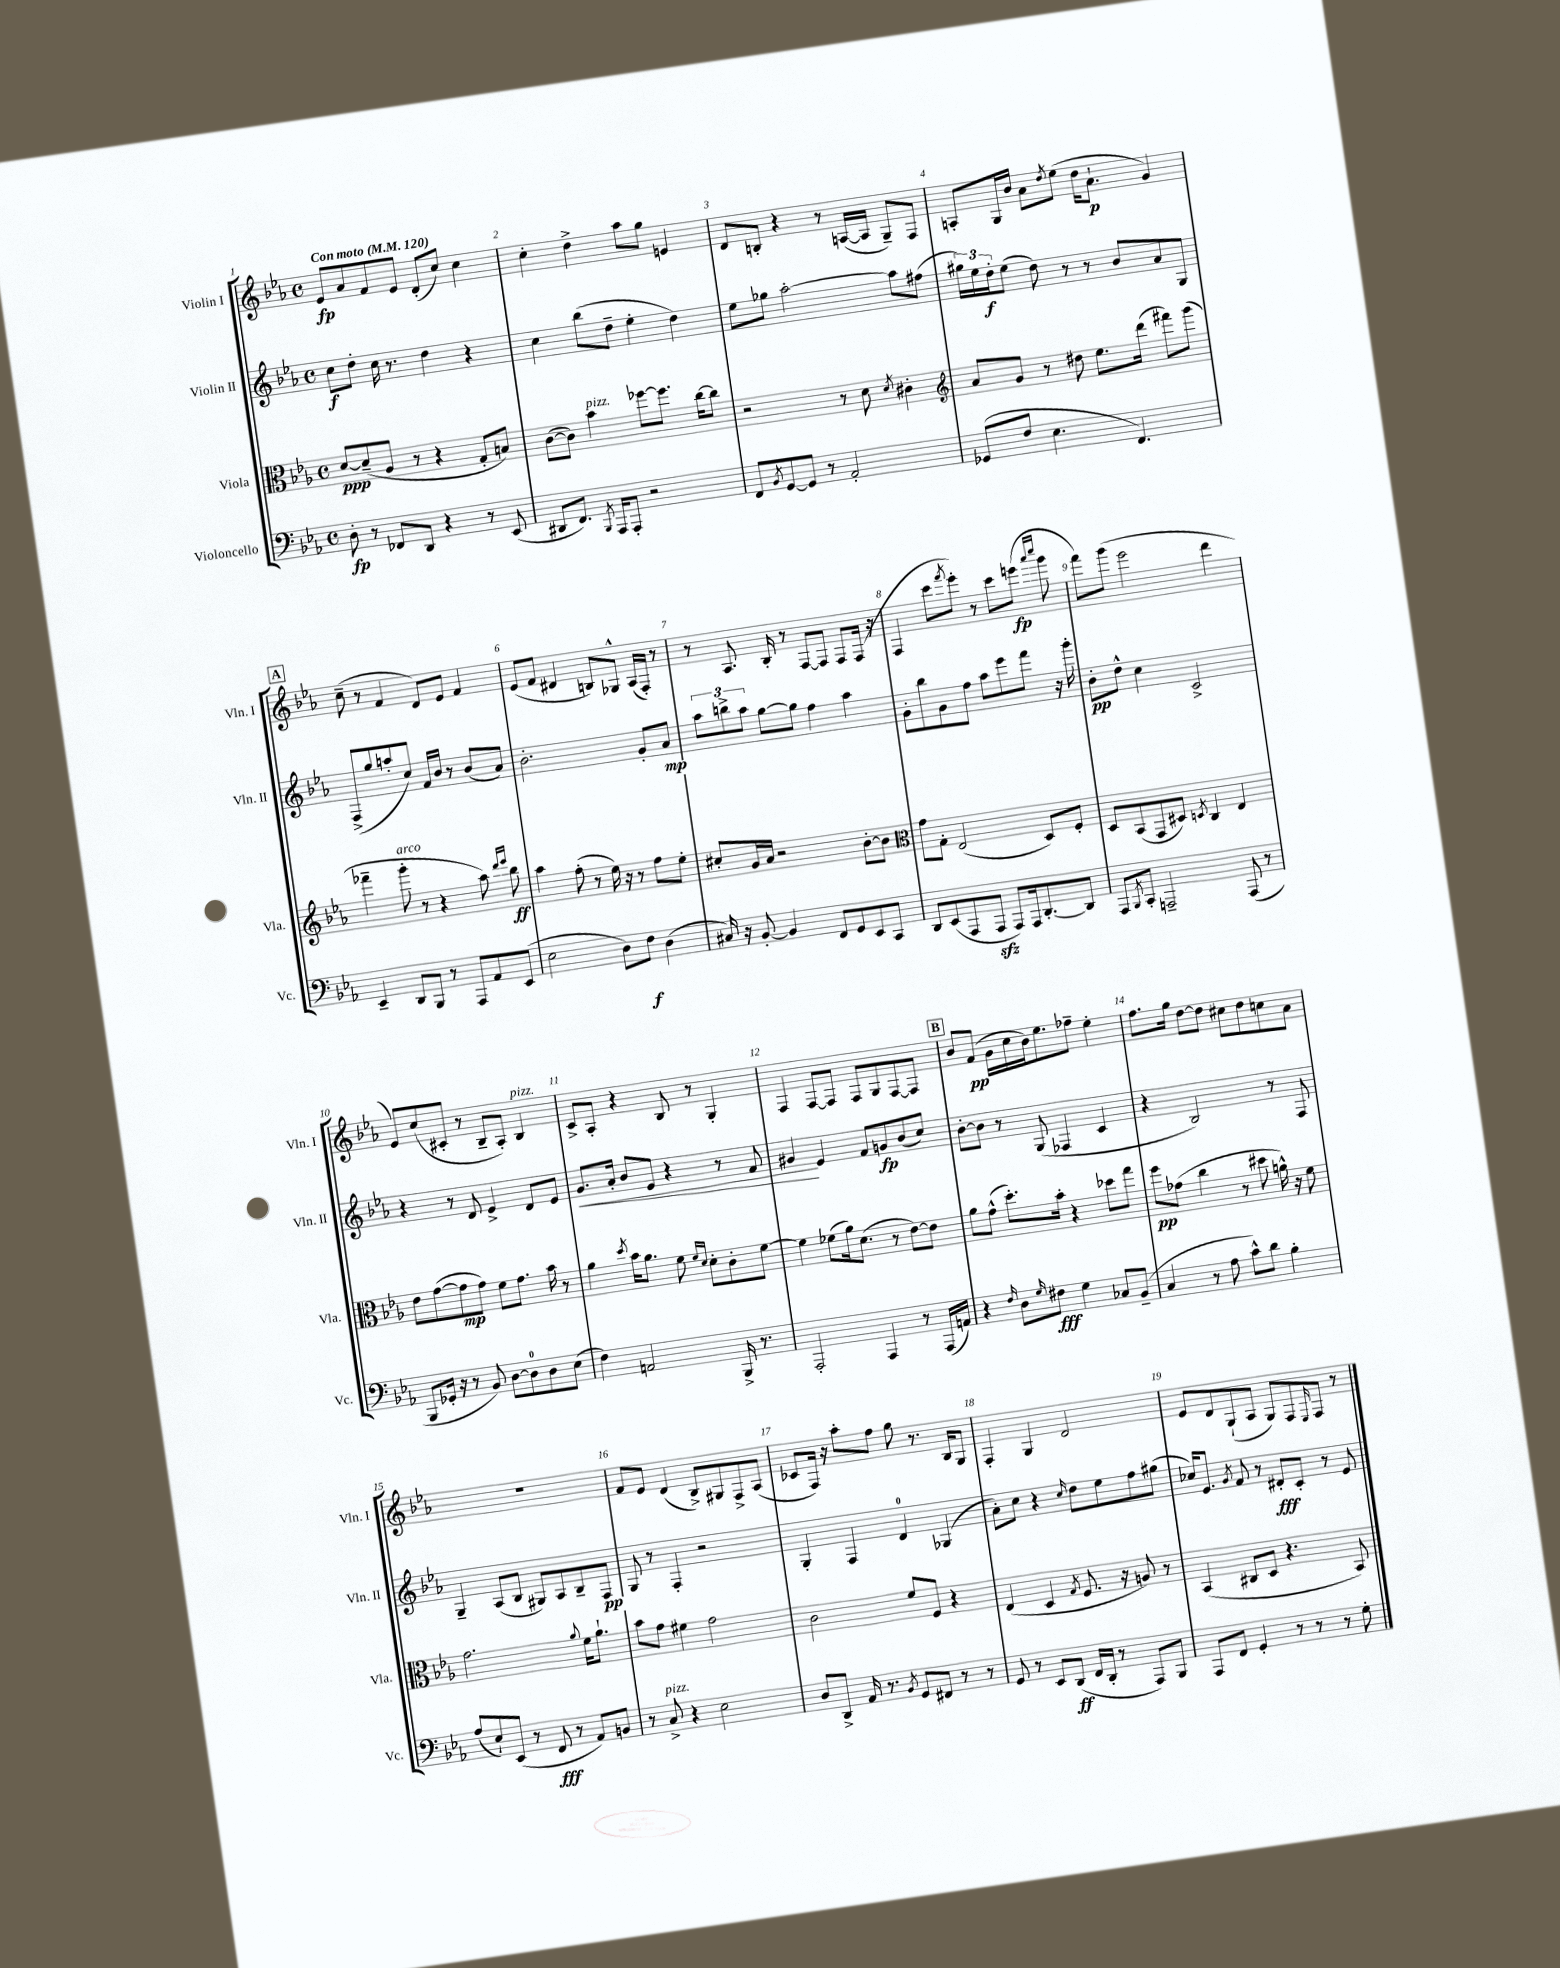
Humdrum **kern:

**kern	**kern	**kern	**kern
*staff4	*staff3	*staff2	*staff1
*clefF4	*clefC3	*clefG2	*clefG2
*k[b-e-a-]	*k[b-e-a-]	*k[b-e-a-]	*k[b-e-a-]
*M4/4	*M4/4	*M4/4	*M4/4
*met(c)	*met(c)	*met(c)	*met(c)
*MM120	*MM120	*MM120	*MM120
8D'	[8d	8cc	8e-
8r	(8d~]	8dd'	8a-
8FF-	8A-	16cc	8f
.	.	8.r	.
8DD	8r	.	8e-
4r	4r	4dd	(8d'
.	.	.	8cc)
8r	8G'	4r	4cc
(8EE-	8B)	.	.
=	=	=	=
8DD#	([8c	4cc	4cc'
8.FF)	8c])	.	.
.	4b-	(8bb-	4dd^
8qBBB-	.	.	.
16AAA-	.	.	.
8AAA-'	.	8dd~	.
2r	[8ff-	4ee-'	8aa-
.	8.ff-]	.	8gg
.	.	4dd)	4e
.	[16cc	.	.
.	8cc]	.	.
=	=	=	=
8FF	2r	8ee-	8d
8qBB-	.	.	.
[8GG	.	8gg-	8B'
8GG]	.	[2aa-'	4r
8r	.	.	.
2AA-'	8r	.	8r
.	8d	.	([16A
.	.	.	16A]
.	8qd	.	.
.	4c#'	8aa-]	8G~)
.	.	(8ff#	8F
=	=	=	=
*	*clefG2	*	*
(8GG-	8a-	24gg#)	8A'
.	.	24ee-	.
.	.	24dd'	.
8F	8g	(8ee-	16G
.	.	.	16b-
4.E-	8r	8dd)	8a-
.	.	.	8qdd
.	8dd#	8r	(8ee-
.	8.ee-	8r	16dd
.	.	.	8.a-`
4.FF)	.	8b-	.
.	(16ddd	.	.
.	8fff#)	8a-	4g)
.	(8ggg	8G	.
=	=	=	=
4EE-~	4fff-~	(8F^	(8cc~
.	.	8gg	8r
8DD	8ggg'	8aa'	4f
8BBB-	8r	8cc)	.
8r	4r	16f	8d)
.	.	16b-	.
8AAA-	.	8r	8e-
8AA-	8aa-)	(8b-	4f
.	16qqddd	.	.
.	16qqeee-	.	.
(8EE-	8bb-	8a-)	.
=	=	=	=
2E-	4aa-	2.b-'	(8e-
.	.	.	8f
.	(8ff'	.	4d#
.	8r	.	.
8D)	16ee-)	.	8B)
.	16r	.	.
8F	8r	.	8G-^^
(4D	8ff	8g'	(16A-
.	.	.	16F')
.	8ee-'	8a-	8r
=	=	=	=
16C#)	8cc#'	12aa-	8r
16r	.	.	.
.	.	12bb^	.
[8BB-'	16g	.	8.A-
.	.	12aa-	.
.	16a-	.	.
4BB-]	2r	[8gg	.
.	.	.	16B-'
.	.	8gg]	8r
8FF	.	4ff	[8F
8GG	.	.	8F]
8EE-	[8b-'	4aa-	8F
8CC	8b-]	.	(16F
.	.	.	16r
=	=	=	=
*	*clefC3	*	*
8DD	8g	8g'	4F
(8EE-	8G'	8bb-	.
8AAA-	(2E-	8g	8ccc
.	.	.	8qfff
8AAA-	.	8ff	8eee-')
8AAA-)	.	8aa-	8r
16AAA-	.	8eee-	8ccc
[8.DD'	.	.	.
.	8D)	8fff	(8eee
.	.	.	16qqaaa-
.	.	.	16qqcccc
8DD]	8F'	16r	8ggg
.	.	16ggg'	.
=	=	=	=
8AAA-	8D	8b-'	8fff)
8qBBB-	.	.	.
8CC'	(8BB-	8dd^^	(8ggg
2AAA~	8GG	4cc	2eee-
.	8D#)	.	.
.	8qD	.	.
.	4C	2c^	.
(8AAA	4E-	.	4ddd
8r	.	.	.
=	=	=	=
8BBB-	8e-	4r	8e-)
16GG-'	([8g	.	(8cc
16r	.	.	.
8r	8g]	8r	8c#'
8BB-)	8g)	8d	8r
[8D	8f	4e-^	8B-~
8D]	8.g	.	8A-')
8D	.	8d	4B-
.	16b-	.	.
(8E-	8r	8e-	.
=	=	=	=
4F)	4a-	8.g	8c^
.	.	.	8A-'
.	.	16a-'	.
.	8qdd	.	.
2AA	16b-	8b-	4r
.	8.a-	.	.
.	.	8e-	.
.	8f	4r	8B-
.	16qqf	.	.
.	16qqd	.	.
.	8d'	.	8r
16BBB-^	8c'	8r	4G'
8.r	.	.	.
.	[8f	8f	.
=	=	=	=
2AAA-'	4f]	4g#	4F
.	(8f-	4e-	[8F
.	16a-)	.	8F]
.	(8.d	.	.
4AAA-	.	8f	8F
.	8r	8g	8G
8r	[8e-)	(8b-	[8F
(16AAA-	8e-]	8cc)	8F]
16AA)	.	.	.
=	=	=	=
4r	8a-	[8b-'	8b-
.	(8g^^	8b-]	(8f
16qqF	.	.	.
8D	8.dd')	8r	16g
.	.	.	16cc
16qqG	.	.	.
8F#	.	(8G	16b-)
.	16b-'	.	8.ee-
4G	4r	4F-	.
.	.	.	8ff-~
8C-	8dd-	4c	4ee-'
(8BB-~	8gg	.	.
=	=	=	=
4C	8ff	4r	8.ff
.	(8g-	.	.
.	.	.	16gg
8r	4cc	2B-)	[8dd
8A-	.	.	8dd]
8c^^)	8r	.	8cc#
8d	8dd#	.	8dd
4B-'	16a^^)	8r	8cc
.	16r	.	.
.	8f	8F	8a-
=	=	=	=
(8A-	2.g	4G~	1r
8E-`)	.	.	.
(8EE-	.	(8A-	.
8r	.	8B-	.
8FF	.	8G#)	.
8r	.	8A-	.
.	8qqa-	.	.
8AA-)	16f	8B-~	.
.	8.a-`	.	.
8BB	.	8F	.
=	=	=	=
8r	8b-	8G	8f
8C^	8g	8r	8e-
4r	4f#	4F'	(4d
2E-	2g	2r	8B-^)
.	.	.	8G#
.	.	.	8F^
.	.	.	(8A-
=	=	=	=
8D	2c	4G'	8c-
8DD^	.	.	16F)
.	.	.	16r
16AA-	.	4F	8aa-'
8.r	.	.	.
.	.	.	8ff
8qBB-	.	.	.
8GG	8f	4d	8gg
8FF#	8F	.	8.r
8r	4r	(4G-	.
.	.	.	16B-
8r	.	.	8G
=	=	=	=
8GG	(4E-	8a-')	4F'
8r	.	8cc	.
8EE-	4D	4r	4G
(8DD	.	.	.
.	8qG	16qqcc	.
16FF	8.F	8dd	2d
16DD'	.	.	.
8r	.	8ee-	.
.	16r	.	.
8AAA-)	8A)	8ff	.
8BBB-	8r	(8gg#	.
=	=	=	=
8AAA-	(4BB-	16cc-)	8e-
.	.	8.e-	.
8FF	.	.	8d
.	.	8qg	.
4GG'	8C#	8f	(8G`
.	8D	8r	8A-
8r	4.r	8d#'	8G)
8r	.	8c'	8F
.	.	.	16qqE-
8r	.	8r	8F
8G'	8BB-)	8e-	8r
==	==	==	==
*-	*-	*-	*-
